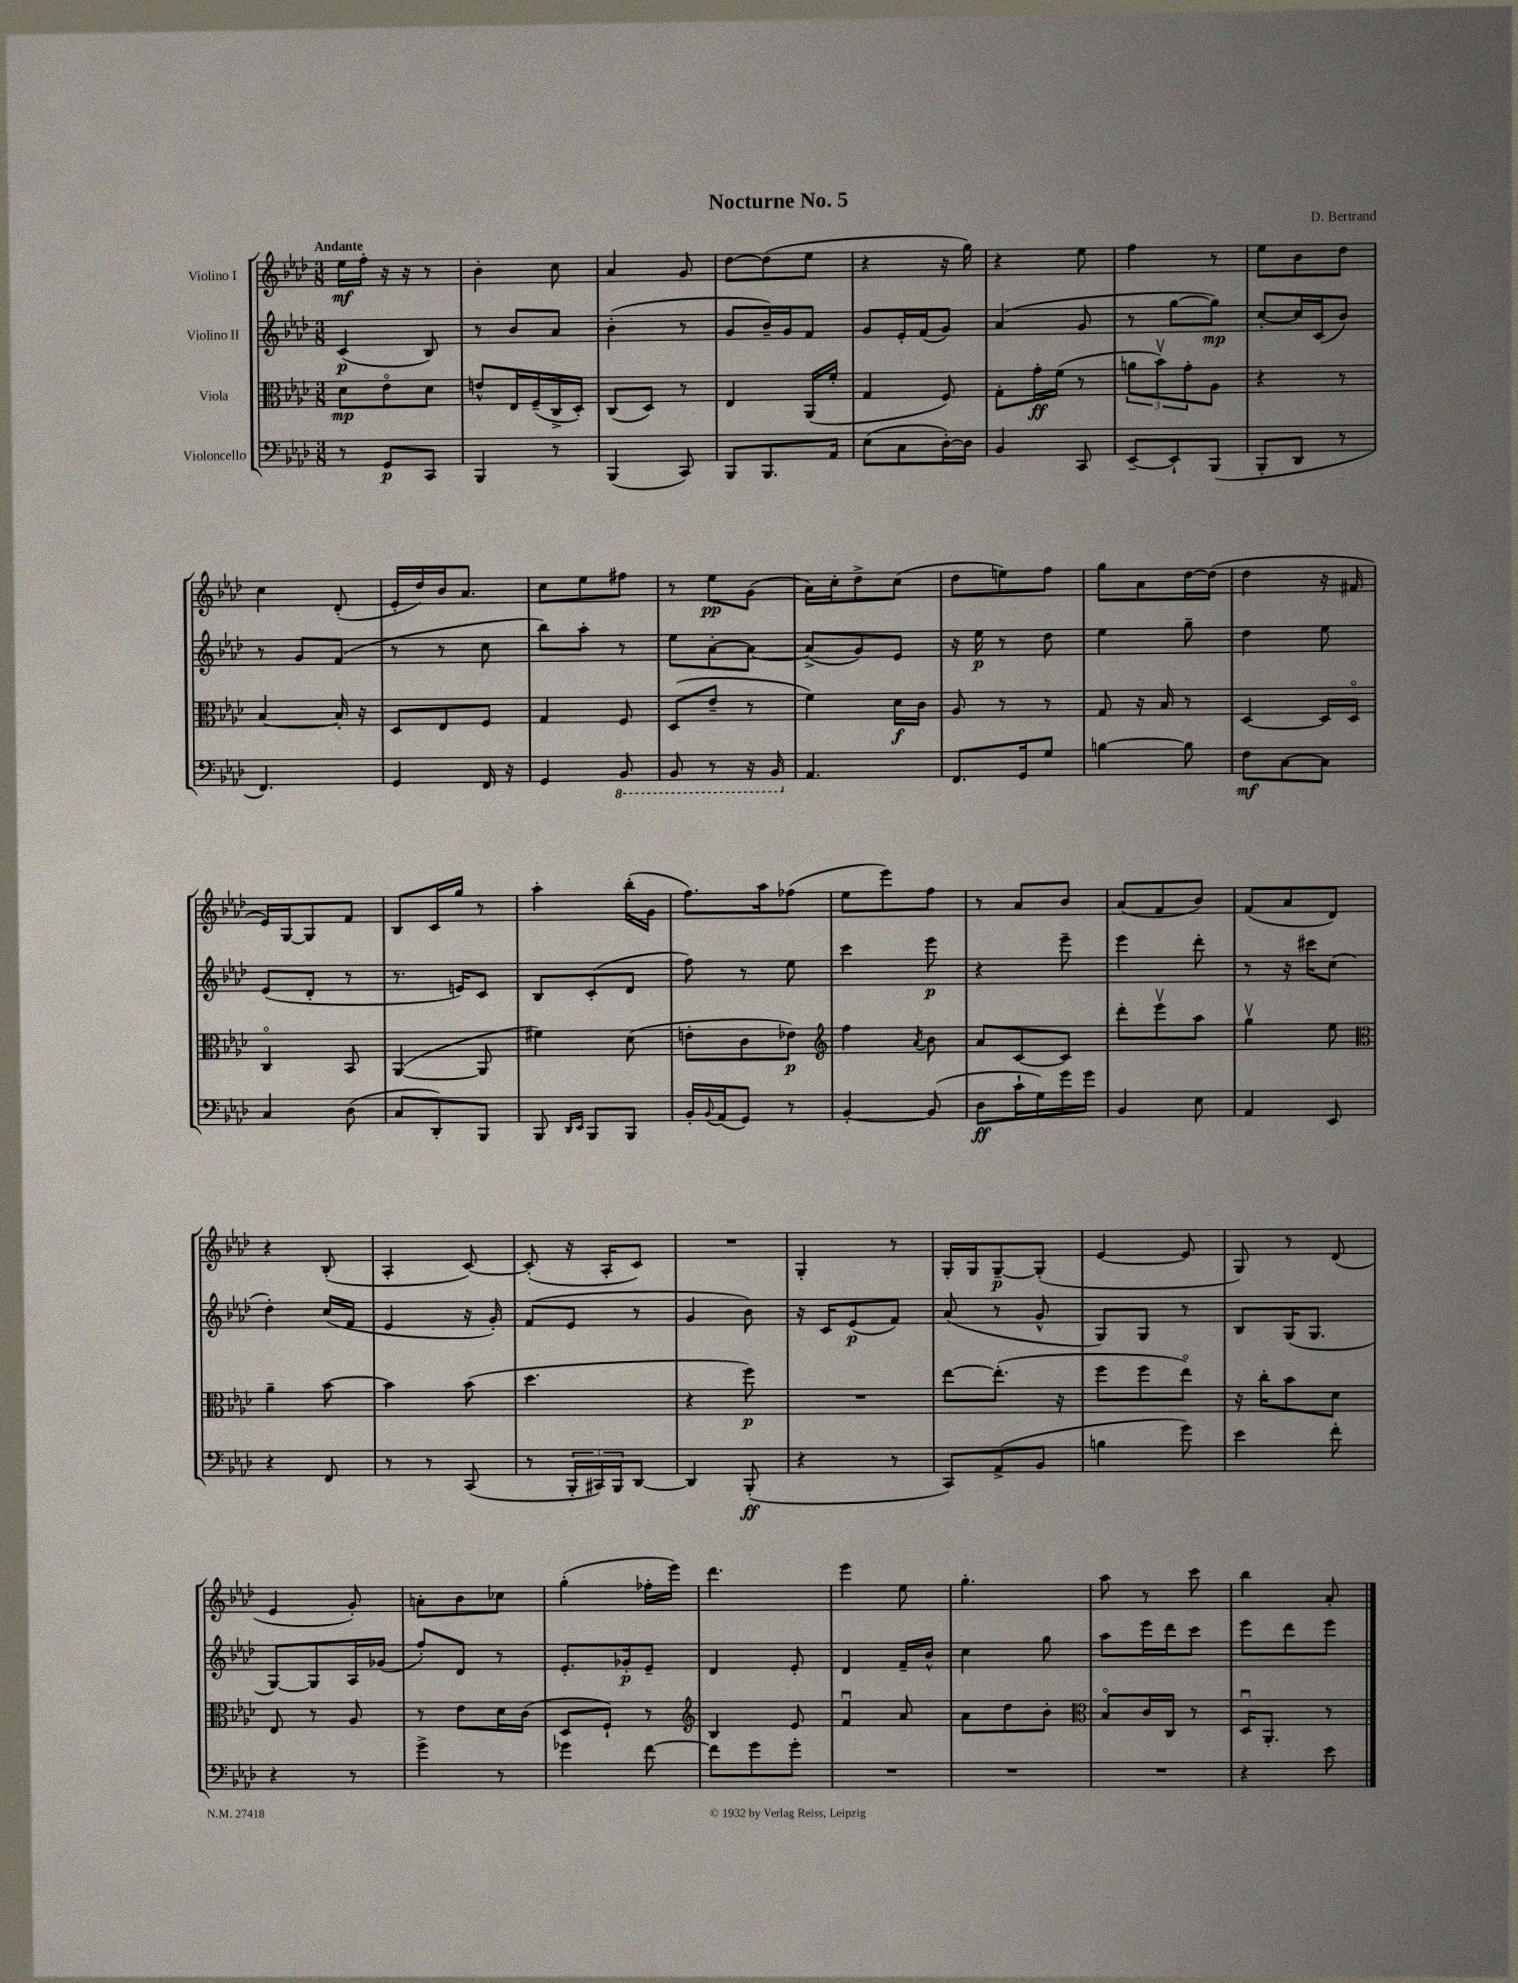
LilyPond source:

\header { title = "Nocturne No. 5" composer = "D. Bertrand" }
<<
\new StaffGroup <<
\new Staff = "s0" \with { instrumentName = "Violino I" } {
    \clef treble \key aes \major \numericTimeSignature \time 3/8 \tempo "Andante"
    ees''16\mf f''16-. r16 r16 r8 |
    bes'4-. c''8 |
    aes'4 g'8 |
    des''8~ des''8( ees''8 |
    r4 r16 g''16) |
    r4 ees''8 |
    f''4 r8 |
    ees''8 bes'8 des''8 |
    c''4 des'8-.( |
    ees'16-. des''16) bes'16 aes'8. |
    c''8 ees''8 fis''8 |
    r8 ees''8\pp g'8( |
    aes'16) c''16-. des''8-> c''8( |
    des''8 e''8) f''8 |
    g''8 aes'8 des''16~ des''16( |
    des''4 r16 fis'16 |
    ees'16) g16~ g8 f'8 |
    bes8 c'16 g''16 r8 |
    aes''4-. bes''16-.( g'16 |
    f''8.) aes''16 fes''8( |
    ees''8 ees'''8) f''8 |
    r8 aes'8 bes'8 |
    aes'8( f'8 bes'8) |
    f'8( aes'8 des'8) |
    r4 bes8-.( |
    aes4-. c'8~) |
    c'8-.( r16 aes16-. c'8) |
    R4. |
    g4-. r8 |
    g16-. g16 g8~--\p g8-.( |
    ees'4~ ees'8 |
    g8) r8 des'8( |
    ees'4 g'8-.) |
    a'8-. bes'8 ces''8 |
    g''4-.( fes''16-. ees'''16) |
    des'''4. |
    ees'''4 ees''8 |
    g''4.-. |
    aes''8 r8 c'''8 |
    bes''4 aes'8-. \bar "|." |
}
\new Staff = "s1" \with { instrumentName = "Violino II" } {
    \clef treble \key aes \major \numericTimeSignature \time 3/8
    c'4\p( bes8) |
    r8 bes'8 aes'8 |
    bes'4-.( r8 |
    g'8 bes'16--) g'16 f'8 |
    g'8 ees'16-. f'16( g'8) |
    aes'4( g'8 |
    r8 g''8~ g''8\mp) |
    c''8~-. c''16 c'16( bes'8) |
    r8 g'8 f'8( |
    r8 r8 c''8 |
    bes''8) aes''8-. r8 |
    ees''8 aes'8~-. aes'8~ |
    aes'8->( g'8) ees'8 |
    r16 ees''16\p r8 des''8 |
    ees''4 g''8-- |
    des''4 ees''8 |
    ees'8( des'8-. r8 |
    r8. e'16) c'8 |
    bes8 c'8-.( des'8 |
    f''8) r8 ees''8 |
    c'''4 ees'''8\p |
    r4 ees'''8-- |
    ees'''4 des'''8-. |
    r8 r16 cis'''16 c''8( |
    des''4-.) c''16( f'16 |
    ees'4 r16 g'16-.) |
    f'8( ees'8 r8 |
    g'4 bes'8) |
    r16 c'16 ees'8\p( f'8) |
    aes'8( r8 g'8-^ |
    g8) g8 r8 |
    bes8 g16( g8. |
    g8~) g8 aes16 ges'16( |
    f''8-.) des'8 r8 |
    ees'8.-. ges'16-.\p ees'8-- |
    des'4 ees'8-. |
    des'4 f'16-- bes'16-^ |
    c''4 g''8 |
    aes''8 ees'''16 des'''16 c'''8 |
    ees'''8 des'''8 ees'''8 \bar "|." |
}
\new Staff = "s2" \with { instrumentName = "Viola" } {
    \clef alto \key aes \major \numericTimeSignature \time 3/8
    des'8\mp ees'8\flageolet des'8 |
    e'8-^ ees16 f16--( c16-> des16-.) |
    c8( des8) r8 |
    ees4 aes,16( f'16-. |
    g4 f8) |
    g8-. g'16-.\ff f'16( r8 |
    \tuplet 3/2 { a'8 bes'8\upbow) g'8-. } aes8 |
    r4 r8 |
    bes4~ bes16-. r16 |
    des8 ees8 f8 |
    g4 f8 |
    des8( ees'8-- r8 |
    f'4) des'16\f c'16 |
    aes8 r8 r8 |
    g8 r16 bes16 r8 |
    des4~ des16 des16\flageolet |
    c4\flageolet bes,8 |
    aes,4~( aes,8 |
    fis'4) des'8( |
    e'8-. c'8 ees'8\p) |
    \clef treble f''4 \acciaccatura { aes'8 } bes'8 |
    aes'8 c'8~ c'8 |
    des'''8-. ees'''8\upbow aes''8 |
    g''4\upbow ees''8 |
    \clef alto aes'4-- bes'8~ |
    bes'4 bes'8( |
    des''4. |
    r4 f''8\p) |
    R4. |
    ees''8~ ees''8.-.( r16 |
    f''8 f''8 ees''8\flageolet) |
    r16 c''16-. bes'8 des'8 |
    ees8 r8 aes8 |
    r8 ees'8 des'16 c'16( |
    des8 f8-!) r8 |
    \clef treble bes4 ees'8 |
    f'4\downbow aes'8 |
    aes'8 des''8 bes'8-. |
    \clef alto bes8\flageolet c'16 c16 r8 |
    des16\downbow aes,8.-. r8 \bar "|." |
}
\new Staff = "s3" \with { instrumentName = "Violoncello" } {
    \clef bass \key aes \major \numericTimeSignature \time 3/8
    r8 g,8\p c,8 |
    bes,,4 r8 |
    bes,,4( c,8) |
    bes,,8 bes,,8. aes,16 |
    ees8( c8 des16~-.) des16 |
    bes,4 c,8 |
    ees,8~-- ees,8-! bes,,8( |
    bes,,8-. des,8 r8 |
    f,4.) |
    g,4 f,16 r16 |
    g,4 \ottava #-1 bes,,8 |
    bes,,8 r8 r16 bes,,16 \ottava #0 |
    aes,4. |
    f,8. g,16 g8 |
    b4~ b8 |
    f8\mf c8~ c8 |
    c4 des8( |
    c8 des,8-.) bes,,8 |
    bes,,8 \grace { des,16 ees,16 } bes,,8 bes,,8 |
    bes,16-. \appoggiatura { bes,8 } aes,16( g,8) r8 |
    bes,4~-. bes,8( |
    des8\ff c'16-! g16) g'16 g'16 |
    bes,4 ees8 |
    aes,4 ees,8 |
    r4 f,8 |
    r8 r8 c,8( |
    r8 \tuplet 3/2 { bes,,16-. cis,16) bes,,16 } des,8~ |
    des,4 bes,,8-.\ff( |
    r4 r8 |
    c,8) aes,8->( bes,8 |
    b4 g'8) |
    ees'4 f'8-. |
    r4 r8 |
    g'4-> r8 |
    ges'4 f'8~ |
    f'8 g'8 g'8-. |
    R4. |
    R4. |
    R4. |
    r4 ees'8 \bar "|." |
}
>>
>>
\layout { \context { \Score \remove "Bar_number_engraver" } }
